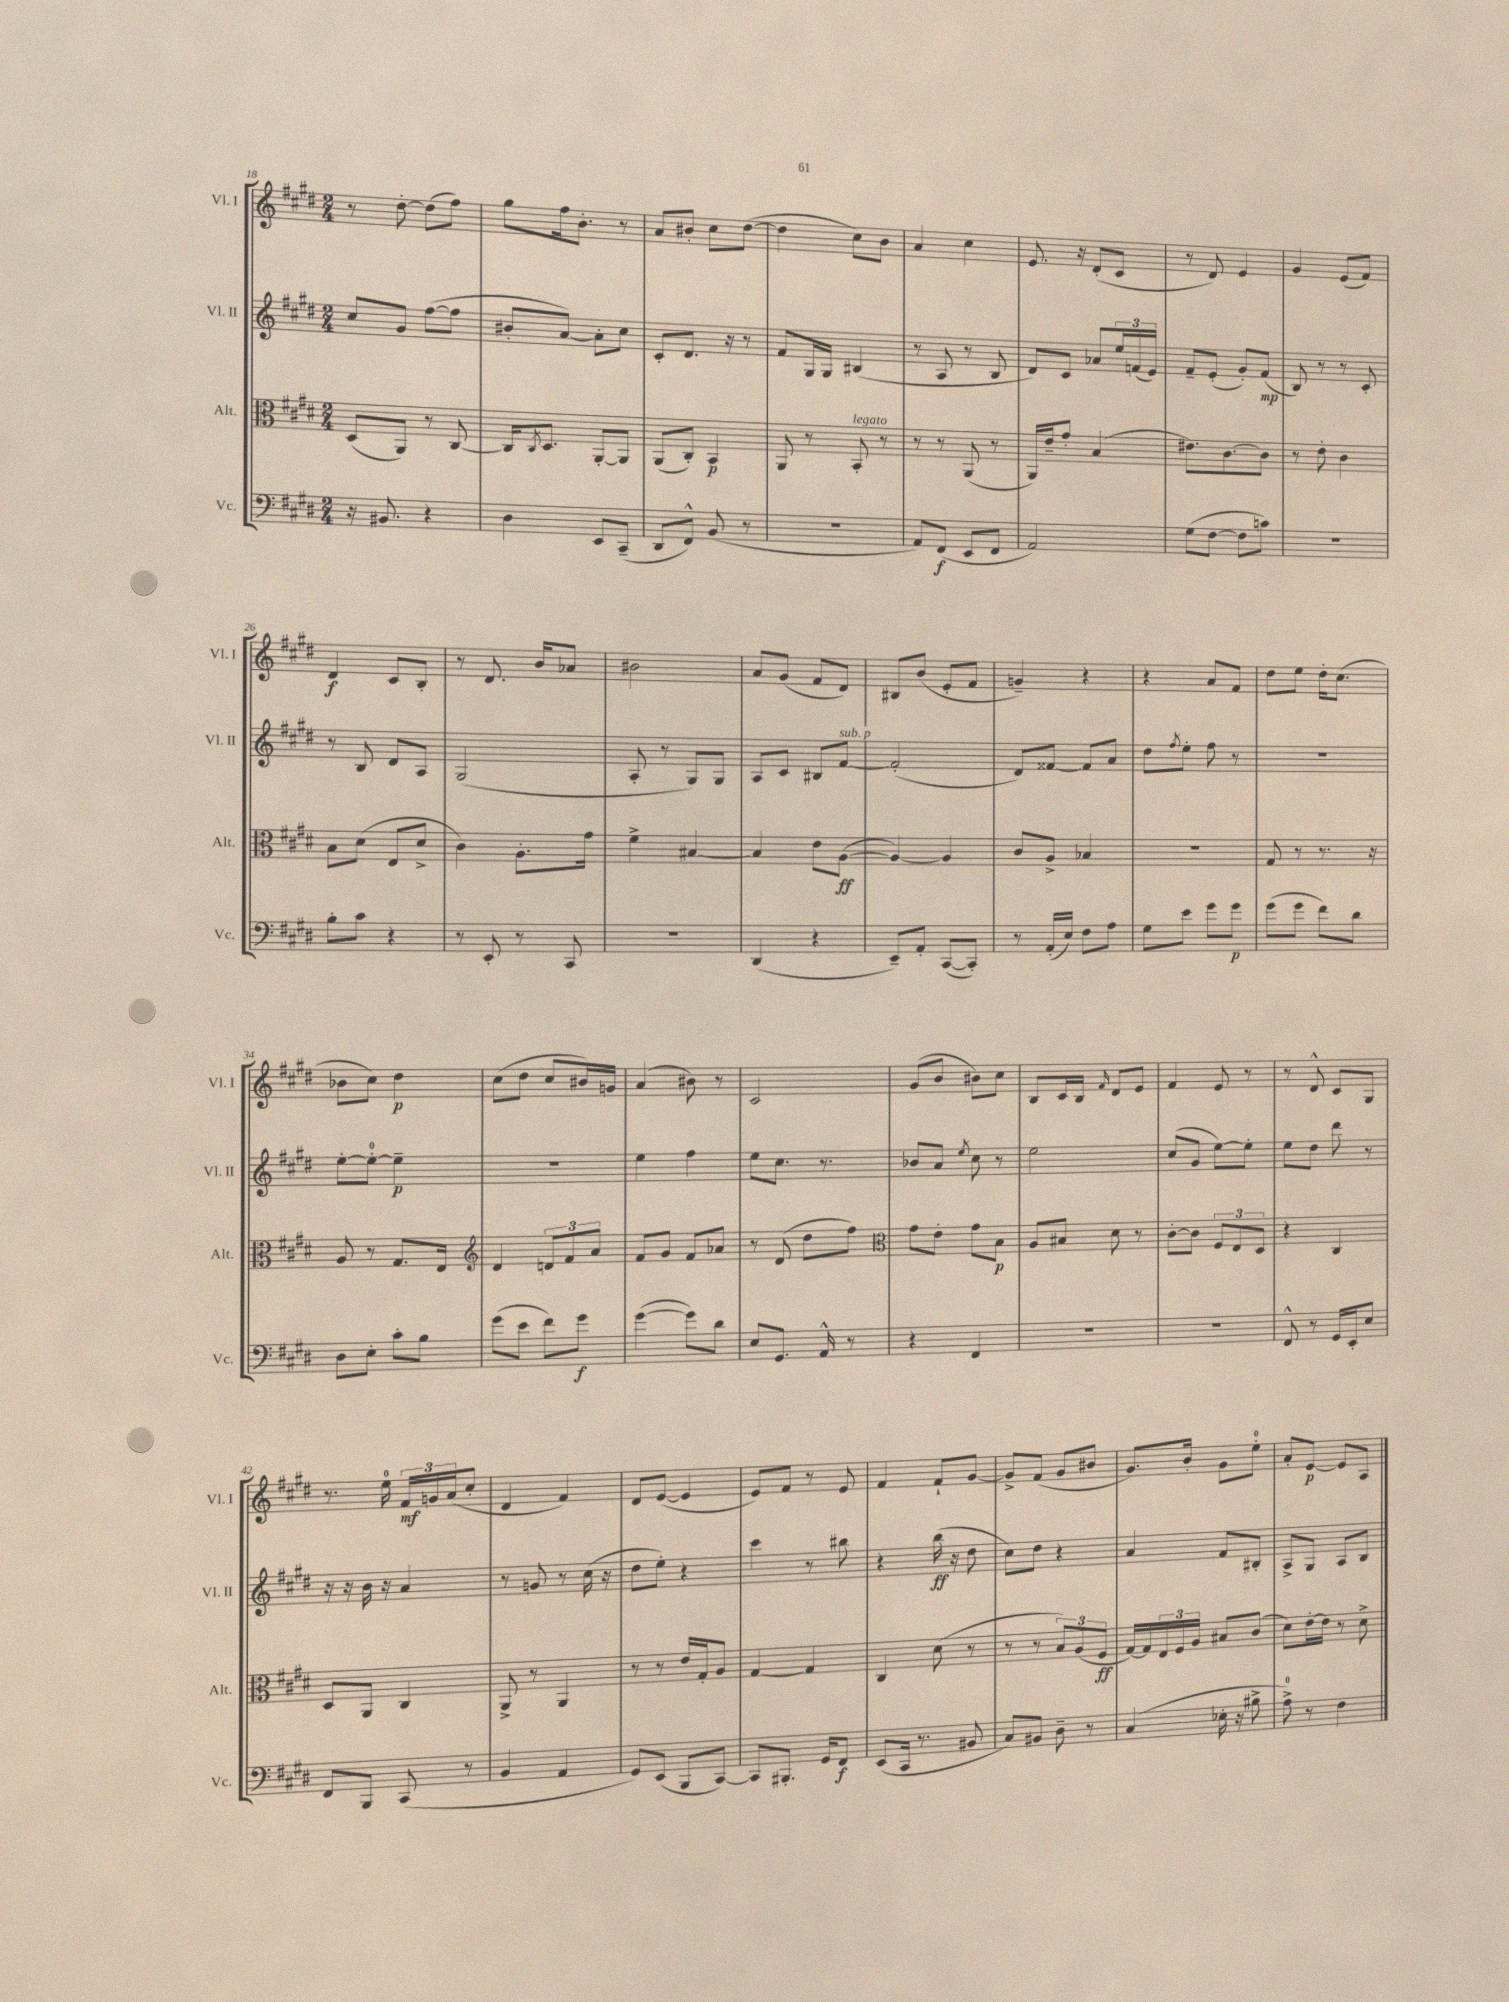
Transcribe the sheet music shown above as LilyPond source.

<<
\new StaffGroup <<
\new Staff = "s0" \with { instrumentName = "Vl. I" shortInstrumentName = "Vl. I" } {
    \clef treble \key e \major \numericTimeSignature \time 2/4
    r8 dis''8~-. dis''8( fis''8) |
    gis''8 fis''16 b'8.-. r8 |
    a'8 bis'8-. cis''8 dis''8~( |
    dis''4 cis''8) b'8 |
    a'4 cis''4 |
    e'8. r16 dis'8-.( cis'8 |
    r8 dis'8) e'4 |
    gis'4 e'8( fis'8) |
    dis'4\f cis'8 b8-. |
    r8 dis'8. b'16 aes'8 |
    bis'2 |
    a'8 gis'8( fis'8 dis'8) |
    bis8 b'8( e'8-. fis'8 |
    g'4--) r4 |
    r4 a'8 fis'8 |
    dis''8 e''8 dis''16-. cis''8.( |
    bes'8 cis''8) dis''4\p |
    cis''8( dis''8 cis''8 bis'16) g'16 |
    a'4( bis'8) r8 |
    cis'2 |
    gis'8( b'8 bis'8) cis''8 |
    b8 cis'16 b16 \grace { fis'16 } dis'8 e'8 |
    fis'4 e'8 r8 |
    r8 dis'8-^ cis'8 gis8 |
    r8. e''16-0 \tuplet 3/2 { fis'16\mf g'16 a'16( } cis''8-. |
    dis'4 fis'4) |
    dis'8 e'8~( e'4 |
    e'8) fis'8 r8 e'8 |
    fis'4 fis'8-! gis'8~ |
    gis'8-> fis'8( gis'8 bis'8 |
    gis'8.) b'16-. gis'8 e''8-0-. |
    a'8-. e'8~\p e'8 a8 \bar "|." |
}
\new Staff = "s1" \with { instrumentName = "Vl. II" shortInstrumentName = "Vl. II" } {
    \clef treble \key e \major \numericTimeSignature \time 2/4
    cis''8 gis'8 fis''8~( fis''8 |
    bis'8-. a'8~) a'8-. cis''8 |
    cis'8-. dis'8. r16 r8 |
    fis'8 gis16 gis16 bis4( |
    r8 a8 r8 b8 |
    dis'8) cis'8 aes'8 \tuplet 3/2 { e''16 f'16( e'16) } |
    fis'8-- e'8-.( gis'8-.) fis'8\mp( |
    b8) r8 r8 cis'8-. |
    r8 b8 dis'8 a8 |
    gis2( |
    a8-. r8 gis8) gis8 |
    a8 cis'8 bis8 fis'8~^\markup { \italic "sub. p" } |
    fis'2-.( |
    dis'8) fisis'8~ fisis'8 a'8 |
    dis''8 \acciaccatura { fis''8 } e''8-. fis''8 r8 |
    R2 |
    e''8~-. e''8-0~-. e''4--\p |
    R2 |
    e''4 fis''4 |
    e''8 cis''8. r8. |
    bes'8 a'8 \acciaccatura { e''8 } cis''8 r8 |
    e''2 |
    cis''8( gis'8 e''8~) e''8-. |
    e''8 dis''8 dis'''8 r8 |
    r16 r16 b'16 r16 a'4 |
    r8 g'8 r8 cis''16( r16 |
    dis''8 e''8-.) r4 |
    cis'''4 r8 bis''8 |
    r4 b''16\ff( r16 dis''8 |
    cis''8) dis''8 r4 |
    a'4 fis'8 bis8-. |
    a8-> gis8 a8 b8 \bar "|." |
}
\new Staff = "s2" \with { instrumentName = "Alt." shortInstrumentName = "Alt." } {
    \clef alto \key e \major \numericTimeSignature \time 2/4
    dis8( a,8) r8 cis8~ |
    cis16 \acciaccatura { cis8 } dis8. a,8~-. a,8 |
    a,8( cis8-.) b,4\p |
    a,8 r8 b,8-.^\markup { \italic "legato" } r8 |
    r8 r8 a,8( r8 |
    a,16) e'16-- gis'8-. b4( |
    eis'8.) cis'8.~ cis'8 |
    r8 e'8-. cis'4 |
    b8 dis'8( e8 dis'8-> |
    cis'4) a8.-. gis'16 |
    fis'4-> bis4~ |
    bis4 e'8 a8~\ff( |
    a4~) a4 |
    cis'8 a8-> bes4 |
    R2 |
    gis8 r8 r8. r16 |
    a8 r8 gis8. e16 |
    \clef treble dis'4 \tuplet 3/2 { d'8 fis'8 a'8 } |
    fis'8 gis'8 fis'8 aes'8 |
    r8 dis'8( dis''8 fis''8) |
    \clef alto gis'8 e'8-. gis'8 b8\p |
    a8 bis8 dis'8 r8 |
    cis'8~-. cis'8 \tuplet 3/2 { fis8 e8 dis8 } |
    r4 cis4 |
    dis8 a,8 cis4 |
    a,8-> r8 a,4 |
    r8 r8 e'16 gis16-. a8 |
    gis4~ gis4 |
    cis4 dis'8( r8 |
    r8 r8 \tuplet 3/2 { b8) a8( fis8\ff } |
    gis16~) gis16 \tuplet 3/2 { e16 fis16 a16 } bis8 cis'8( |
    dis'8) e'16~-. e'16 r8 dis'8-> \bar "|." |
}
\new Staff = "s3" \with { instrumentName = "Vc." shortInstrumentName = "Vc." } {
    \clef bass \key e \major \numericTimeSignature \time 2/4
    r16 bis,8. r4 |
    dis4 e,8 cis,8--( |
    dis,8 fis,8-^) b,8( r8 |
    R2 |
    a,8) fis,8\f( e,8 fis,8 |
    a,2) |
    gis8( fis8~ fis8 c'8) |
    R2 |
    b8-. cis'8 r4 |
    r8 e,8-. r8 cis,8 |
    R2 |
    dis,4( r4 |
    e,8--) a,8-. cis,8~( cis,8-.) |
    r8 a,16-.( e16) fis8 a8 |
    gis8 e'8 gis'8 gis'8\p |
    gis'8( gis'8 fis'8) dis'8 |
    dis8 e8-. cis'8-. b8 |
    gis'8( e'8 fis'8) gis'8\f |
    gis'4~( gis'8) dis'8 |
    e8 gis,8. a,16-^ r8 |
    r4 fis,4 |
    R2 |
    R2 |
    fis,8-^ r8 gis,16 e,16-. e8 |
    fis,8 b,,8 cis,8( r8 |
    b,4 a,4 |
    gis,8) e,8( b,,8 cis,8~) |
    cis,8 bis,,8.-. gis,16 fis,8\f |
    e,8( cis,16 r8. bis,8 |
    cis8) bis,8 dis8-- r8 |
    cis4( ees16-. r16 bis8-> |
    a8-0->) r8 fis4 \bar "|." |
}
>>
>>
\layout { \context { \Score currentBarNumber = #18 } }
